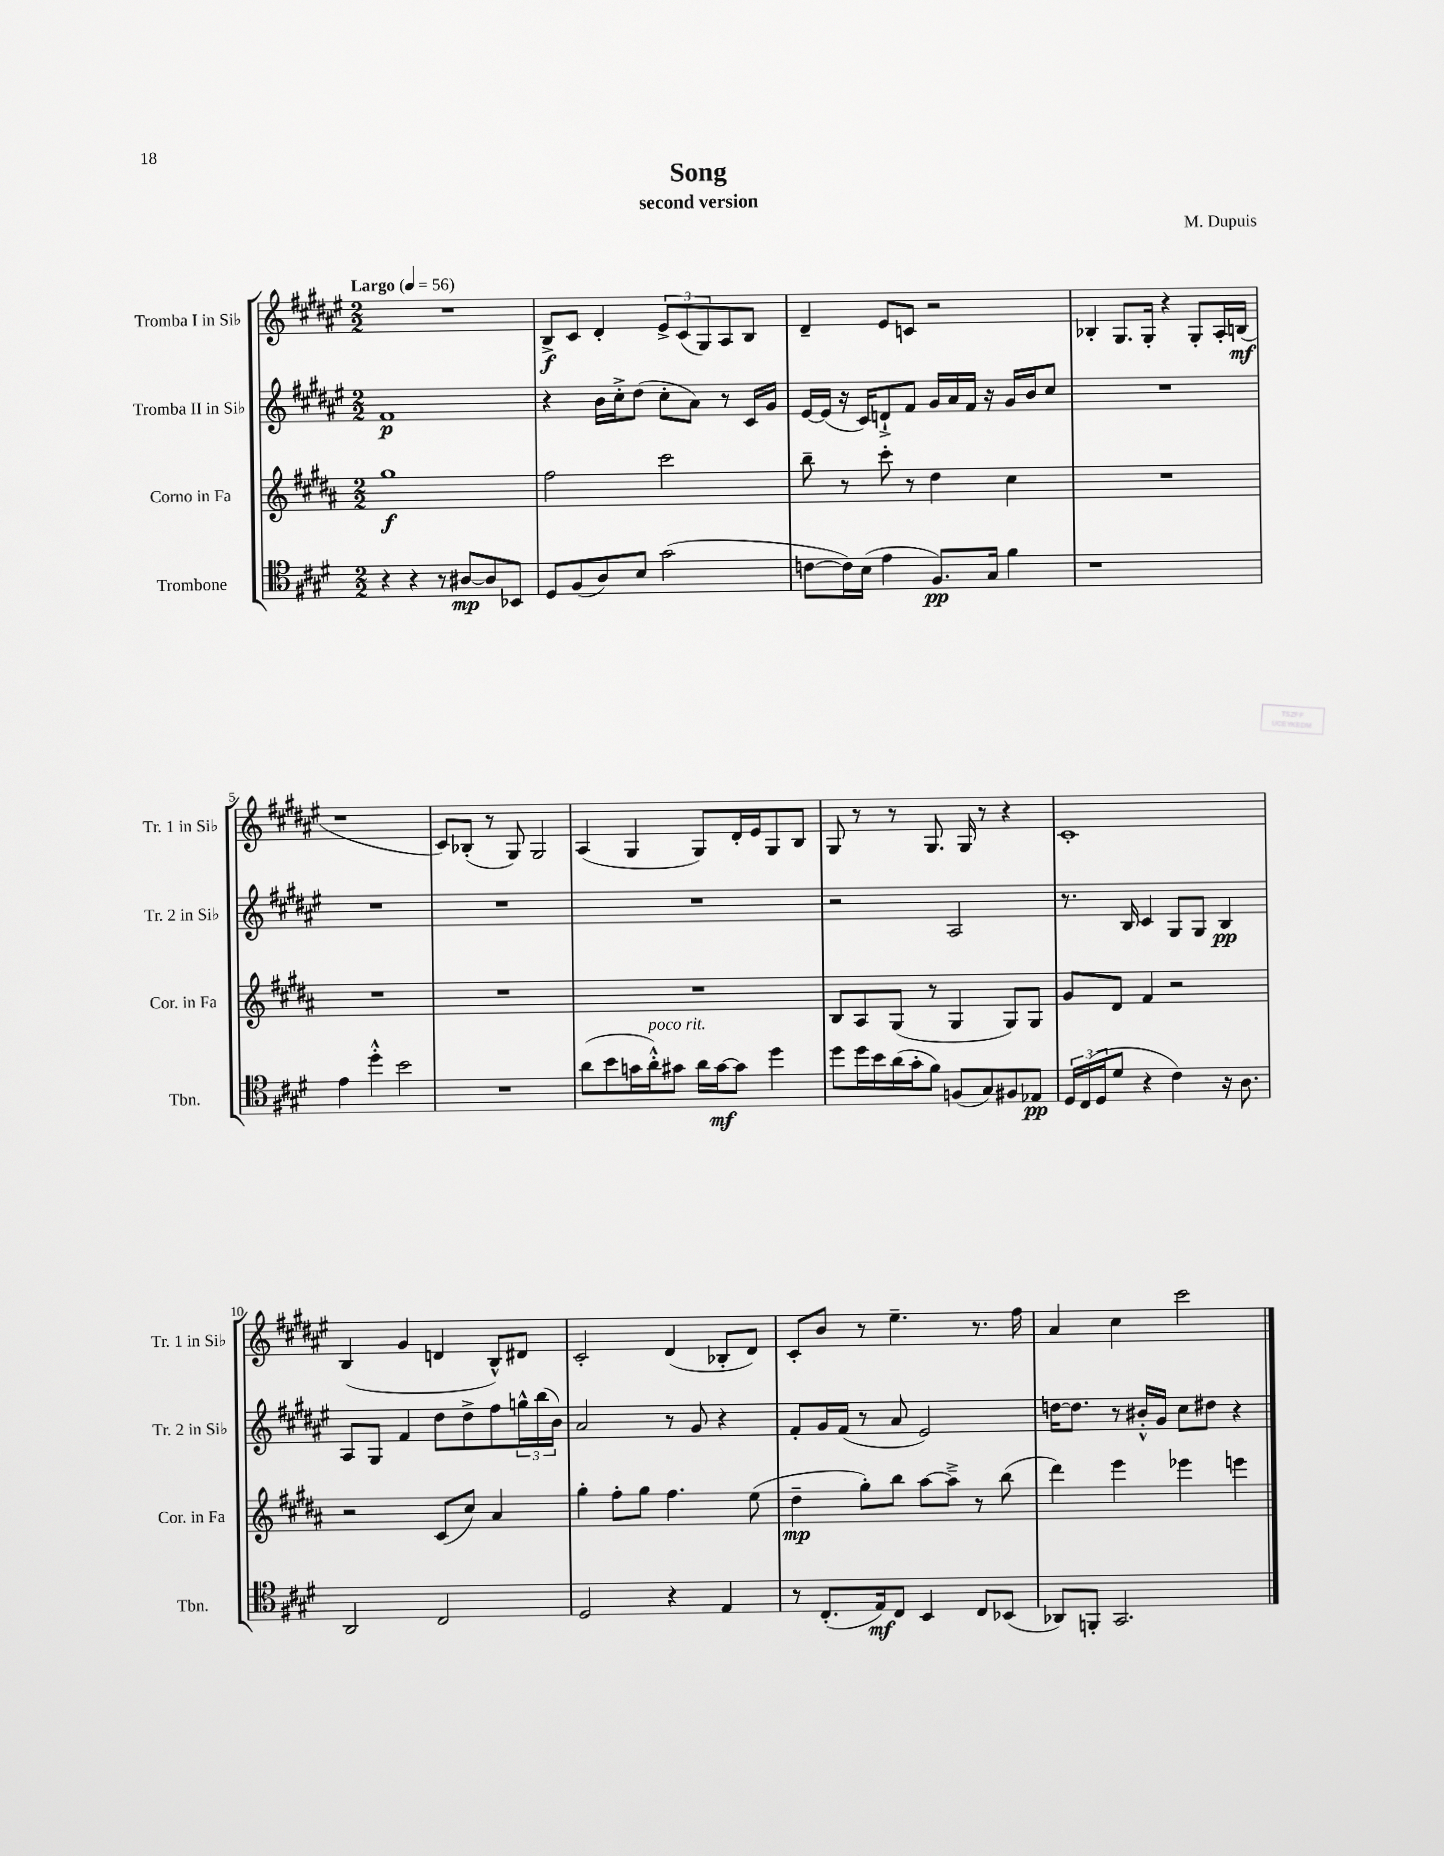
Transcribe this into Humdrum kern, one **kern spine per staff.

**kern	**dynam	**kern	**dynam	**kern	**dynam	**kern	**dynam
*part4	*part4	*part3	*part3	*part2	*part2	*part1	*part1
*staff4	*staff4	*staff3	*staff3	*staff2	*staff2	*staff1	*staff1
*I"Trombone	*	*I"Corno in Fa	*	*I"Tromba II in Si♭	*	*I"Tromba I in Si♭	*
*I'Tbn.	*	*I'Cor. in Fa	*	*I'Tr. 2 in Si♭	*	*I'Tr. 1 in Si♭	*
*clefC4	*	*clefG2	*	*clefG2	*	*clefG2	*
*k[f#c#g#d#]	*	*k[f#c#g#d#a#]	*	*k[f#c#g#d#a#e#]	*	*k[f#c#g#d#a#e#]	*
*M2/2	*	*M2/2	*	*M2/2	*	*M2/2	*
*MM56	*	*MM56	*	*MM56	*	*MM56	*
=1	=1	=1	=1	=1	=1	=1	=1
!	!	!	!	!	!	!LO:TX:a:B:t=Largo	!
4r	.	1gg#	f	1f#	p	1r	.
4r	.	.	.	.	.	.	.
8r	.	.	.	.	.	.	.
[8A#X/L	mp	.	.	.	.	.	.
8A#/]	.	.	.	.	.	.	.
8BB-X/J	.	.	.	.	.	.	.
=2	=2	=2	=2	=2	=2	=2	=2
8D#/L	.	2ff#\	.	4r	.	8B^/L	f
(8F#/	.	.	.	.	.	8c#/J	.
8A/)	.	.	.	16b\LL	.	4d#'/	.
.	.	.	.	16cc#'^\J	.	.	.
8B/J	.	.	.	(8dd#\J	.	.	.
(2g#\	.	2ccc#\	.	8cc#'\L	.	12e#^/L	.
.	.	.	.	.	.	(12c#/	.
.	.	.	.	8a#\J)	.	.	.
.	.	.	.	.	.	12G#/)	.
.	.	.	.	8r	.	8A#/	.
.	.	.	.	16c#/LL	.	8B/J	.
.	.	.	.	16g#/JJ	.	.	.
=3	=3	=3	=3	=3	=3	=3	=3
[8cn\L	.	8bb~\	.	[16e#/LL	.	4d#~/	.
.	.	.	.	(16e#/JJ]	.	.	.
16c\L])	.	8r	.	16r	.	.	.
(16B\JJ	.	.	.	16c#/KL)	.	.	.
4e\	.	8ccc#'\	.	8dn`^/	.	8e#/L	.
.	.	8r	.	8f#/J	.	8cn/J	.
8.F#/L)	pp	4dd#\	.	16g#/LL	.	2r	.
.	.	.	.	16a#/	.	.	.
.	.	.	.	16f#/JJ	.	.	.
16G#/Jk	.	.	.	16r	.	.	.
4f#\	.	4cc#\	.	16g#/LL	.	.	.
.	.	.	.	16b/J	.	.	.
.	.	.	.	8cc#/J	.	.	.
=4	=4	=4	=4	=4	=4	=4	=4
1r	.	1r	.	1r	.	4B-X'/	.
.	.	.	.	.	.	8.G#/L	.
.	.	.	.	.	.	16G#'/Jk	.
.	.	.	.	.	.	4r	.
.	.	.	.	.	.	8G#'/L	.
.	.	.	.	.	.	16A#'/L	.
.	.	.	.	.	.	(16Bn/JJ	mf
!!LO:LB:g=z
=5	=5	=5	=5	=5	=5	=5	=5
4e\	.	1r	.	1r	.	1r	.
4dd#'^^\	.	.	.	.	.	.	.
2b\	.	.	.	.	.	.	.
=6	=6	=6	=6	=6	=6	=6	=6
1r	.	1r	.	1r	.	8c#/L)	.
.	.	.	.	.	.	(8B-X'/J	.
.	.	.	.	.	.	8r	.
.	.	.	.	.	.	8G#/)	.
.	.	.	.	.	.	2G#/	.
=7	=7	=7	=7	=7	=7	=7	=7
(8a\L	.	1r	.	1r	.	(4A#/	.
8b\	.	.	.	.	.	.	.
16gn\L	.	.	.	.	.	4G#/	.
!LO:TX:a:i:t=poco rit.	!	!	!	!	!	!	!
16a'^^\J)	.	.	.	.	.	.	.
8g#X\J	.	.	.	.	.	.	.
16a\LL	.	.	.	.	.	8G#/L)	.
[16g#\J	mf	.	.	.	.	.	.
8g#\J]	.	.	.	.	.	16d#'/L	.
.	.	.	.	.	.	16e#/J	.
4dd#\	.	.	.	.	.	8G#/	.
.	.	.	.	.	.	8B/J	.
=8	=8	=8	=8	=8	=8	=8	=8
8dd#\L	.	8B/L	.	2r	.	8G#/	.
16dd#\L	.	8A#/	.	.	.	8r	.
16b\	.	.	.	.	.	.	.
(16a\	.	(8G#/J	.	.	.	8r	.
16g#'\J	.	.	.	.	.	.	.
8f#\J)	.	8r	.	.	.	8.G#/	.
(8Fn/L	.	4G#/	.	2A#/	.	.	.
.	.	.	.	.	.	16G#/	.
8G#/)	.	.	.	.	.	8r	.
8F#X/	.	8G#/L)	.	.	.	4r	.
8E-X/J	pp	8G#/J	.	.	.	.	.
=9	=9	=9	=9	=9	=9	=9	=9
24D#/LL	.	8g#/L	.	8.r	.	1c#'	.
(24C#/	.	.	.	.	.	.	.
24D#/J	.	.	.	.	.	.	.
8d#/J	.	8d#/J	.	.	.	.	.
.	.	.	.	16B/	.	.	.
4r	.	4f#/	.	4c#/	.	.	.
4c#\)	.	2r	.	8G#/L	.	.	.
.	.	.	.	8G#/J	.	.	.
16r	.	.	.	4B/	pp	.	.
8.A\	.	.	.	.	.	.	.
!!LO:LB:g=z
=10	=10	=10	=10	=10	=10	=10	=10
2AA/	.	2r	.	8A#/L	.	(4B/	.
.	.	.	.	8G#/J	.	.	.
.	.	.	.	4f#/	.	4g#/	.
2C#/	.	(8c#/L	.	8dd#\L	.	4dn/	.
.	.	8cc#/J)	.	8dd#^\	.	.	.
.	.	4a#/	.	8ff#\	.	8B^^/L)	.
.	.	.	.	24ggn^^\L	.	8d#X/J	.
.	.	.	.	(24bb\	.	.	.
.	.	.	.	24b\JJ)	.	.	.
=11	=11	=11	=11	=11	=11	=11	=11
2D#/	.	4gg#'\	.	2a#/	.	2c#'/	.
.	.	8ff#'\L	.	.	.	.	.
.	.	8gg#\J	.	.	.	.	.
4r	.	4.ff#\	.	8r	.	(4d#/	.
.	.	.	.	8g#/	.	.	.
4E/	.	.	.	4r	.	8B-X'/L	.
.	.	(8ee\	.	.	.	8d#/J)	.
=12	=12	=12	=12	=12	=12	=12	=12
8r	.	4dd#~\	mp	8f#'/L	.	8c#'/L	.
(8.C#'/L	.	.	.	16g#/L	.	8b/J	.
.	.	.	.	(16f#/JJ	.	.	.
.	.	8gg#'\L)	.	8r	.	8r	.
16E/k)	mf	.	.	.	.	.	.
8C#/J	.	8bb\J	.	8a#/	.	4.ee#~\	.
4BB/	.	[8aa#\L	.	2e#/)	.	.	.
.	.	8aa#~^\J]	.	.	.	.	.
8C#/L	.	8r	.	.	.	8.r	.
(8BB-X/J	.	(8bb\	.	.	.	.	.
.	.	.	.	.	.	16ff#\	.
=13	=13	=13	=13	=13	=13	=13	=13
8AA-X/L)	.	4ddd#\)	.	[16ddn\KL	.	4a#/	.
.	.	.	.	8.dd\J]	.	.	.
8FFn'/J	.	.	.	.	.	.	.
2.GG#/	.	4eee\	.	8r	.	4cc#\	.
.	.	.	.	16b#X'^^/LL	.	.	.
.	.	.	.	16g#/JJ	.	.	.
.	.	4eee-X\	.	8cc#\L	.	2ccc#\	.
.	.	.	.	8dd#X\J	.	.	.
.	.	4eeen\	.	4r	.	.	.
==	==	==	==	==	==	==	==
*-	*-	*-	*-	*-	*-	*-	*-
